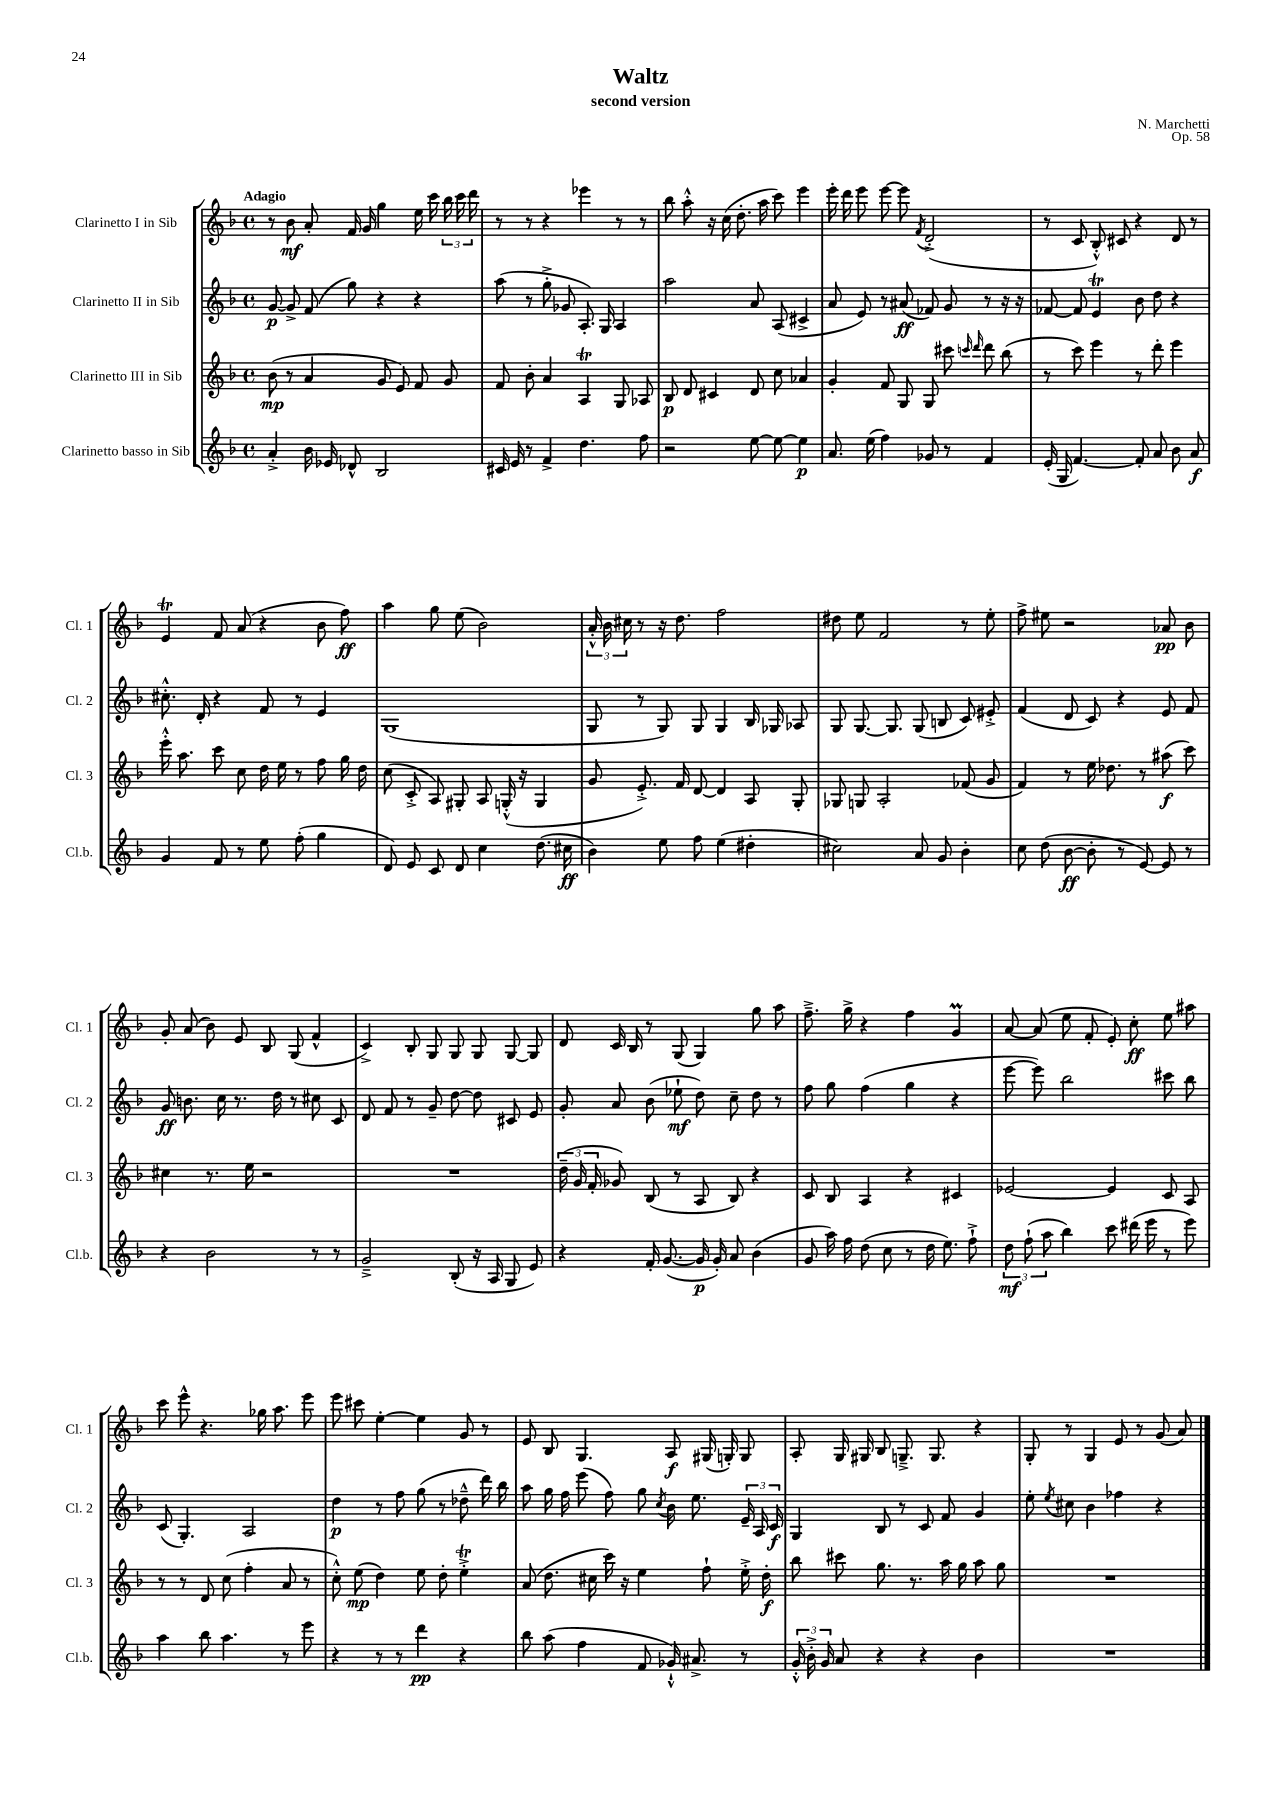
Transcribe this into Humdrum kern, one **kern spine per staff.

**kern	**kern	**kern	**kern
*staff4	*staff3	*staff2	*staff1
*clefG2	*clefG2	*clefG2	*clefG2
*k[b-]	*k[b-]	*k[b-]	*k[b-]
*M4/4	*M4/4	*M4/4	*M4/4
*met(c)	*met(c)	*met(c)	*met(c)
4a'^/	(8b-\	[8g/	8r
.	8r	8g^/]	8b-\
16b-\	4a/	(8f/	8a'/
16e-/	.	.	.
8d-^^/	.	8gg\)	16f/
.	.	.	16g/
2B-/	8g/	4r	4gg\
.	8e/)	.	.
.	8f/	4r	16ee\
.	.	.	16ccc\
.	8g/	.	24bb-\
.	.	.	24ccc\
.	.	.	24ddd\
=	=	=	=
16c#/	8f/	(8aa\	8r
16e/	.	.	.
8r	8b-'\	8r	8r
4f^/	4a/	8gg'^\	4r
.	.	8g-/	.
4.dd\	4A/	8.A'/)	4eee-\
.	.	16G/	.
.	8G/	4A/	8r
8ff\	8A-/	.	8r
=	=	=	=
2r	8B-/	2aa\	8bb-\
.	8d/	.	8aa'^^\
.	4c#/	.	16r
.	.	.	(16cc\
.	.	.	8.dd'\
[8ee\	8d/	8a/	.
.	.	.	16aa\
8ee\_	8cc\	(8A/	8ccc\)
4ee\]	4a-/	4c#^/	4eee\
=	=	=	=
8.a/	4g'/	8a/	16eee'\
.	.	.	16ddd\
.	.	8e/)	8eee\
(16ee\	.	.	.
4ff\)	8f/	8r	[8eee\
.	8G/	(8a#/	8eee\]
.	.	.	8qf/
8g-/	8G/	8f-/)	(2d'^/
8r	8ccc#\	8g/	.
.	16qqccc/	.	.
.	16qqddd/	.	.
4f/	8ddd\	8r	.
.	(8bb-\	16r	.
.	.	16r	.
=	=	=	=
(16e'/	8r	[8f-/	8r
16G/	.	.	.
[4.f/)	8ccc\)	8f-/]	8c/
.	4eee\	4e/	8B-'^^/)
.	.	.	8c#/
8f'/]	8r	8b-\	4r
8a/	8ddd'\	8dd\	.
8b-\	4eee\	4r	8d/
8a/	.	.	8r
=	=	=	=
4g/	16eee'^^\	8.cc#'^^\	4e/
.	8.aa\	.	.
.	.	16d'/	.
8f/	8ccc\	4r	8f/
8r	8cc\	.	(8a/
8ee\	16dd\	8f/	4r
.	16ee\	.	.
(8ff'\	8r	8r	.
4gg\	8ff\	4e/	8b-\
.	16gg\	.	8ff\)
.	16dd\	.	.
=	=	=	=
8d/)	(8cc\	(1G	4aa\
8e/	8c'^/	.	.
8c/	8A/)	.	8gg\
8d/	8G#'/	.	(8ee\
4cc\	8A/	.	2b-\)
.	(16G'^^/	.	.
.	16r	.	.
(8.dd\	4G/	.	.
16cc#\	.	.	.
=	=	=	=
4b-\)	8g/	8G/	24a'^^/
.	.	.	24b-\
.	.	.	24cc#\
.	8.e'^/)	8r	8r
8ee\	.	8G/)	16r
.	16f/	.	8.dd\
8ff\	[8d/	8G/	.
(4ee\	4d/]	4G/	2ff\
4dd#'\	8A/	16B-/	.
.	.	16G-/	.
.	8G'/	8A-/	.
=	=	=	=
2cc#\)	8G-/	8G/	8dd#\
.	8G/	[8.G/	8ee\
.	2A'/	.	2f/
.	.	8.G/]	.
8a/	.	(8G/	.
8g/	.	8B/	.
4b-'\	(8f-/	8c/)	8r
.	8g/	8e#'^/	8ee'\
=	=	=	=
8cc\	4f/)	(4f/	8ff^\
(8dd\	.	.	8ee#\
[8b-\	8r	8d/	2r
8b-'\]	16ee\	8c/)	.
.	8.dd-\	.	.
8r	.	4r	.
[8e/)	8r	.	.
8e/]	(8aa#\	8e/	8a-/
8r	8ccc\)	8f/	8b-\
=	=	=	=
4r	4cc#\	8g/	8g'/
.	.	8.b\	(8a/
2b-\	8.r	.	8b-\)
.	.	16cc\	.
.	.	8.r	8e/
.	16ee\	.	.
.	2r	.	8B-/
.	.	16dd\	.
.	.	8r	(8G/
8r	.	8cc#\	4f^^/
8r	.	8c/	.
=	=	=	=
2g~^/	1r	8d/	4c^/)
.	.	8f/	.
.	.	8r	8B-'/
.	.	8g~/	8G/
(8B-'/	.	[8dd\	8G/
16r	.	8dd\]	8G/
16A/	.	.	.
8G/	.	8c#/	[8G/
8e/)	.	8e/	8G/]
=	=	=	=
4r	(24dd~\	8g'/	8d/
.	24g/	.	.
.	24f'/	.	.
.	8g-/)	8a/	16c/
.	.	.	16B-/
16f'/	(8B-/	(8b-\	8r
([8.g/	.	.	.
.	8r	8ee-`\	(8G/
16g/]	8A/	8dd\)	4G/)
16g'/)	.	.	.
8a/	8B-/)	8cc~\	.
(4b-\	4r	8dd\	8gg\
.	.	8r	8aa\
=	=	=	=
8g/	8c/	8ff\	8.ff~^\
16aa\)	8B-/	8gg\	.
16ff\	.	.	16gg^\
(8dd\	4A/	(4ff\	4r
8cc\	.	.	.
8r	4r	4gg\	4ff\
16dd\	.	.	.
8.ee\)	.	.	.
.	4c#/	4r	4g/
8ff`^\	.	.	.
=	=	=	=
12dd\	[2e-/	[8eee\	[8a/
(12ff`\	.	.	.
.	.	8eee\])	(8a/]
12aa\	.	.	.
4bb-\)	.	2bb-\	8ee\
.	.	.	8f'/
8ccc\	4e-/]	.	8e'/)
(16ddd#\	.	.	8cc'\
16eee\	.	.	.
8r	8c/	8ccc#\	8ee\
8eee\)	8A/	8bb-\	8aa#\
=	=	=	=
4aa\	8r	(8c/	8ccc\
.	8r	4.G'/)	8eee^^\
8bb-\	8d/	.	4.r
4.aa\	(8cc\	.	.
.	4ff'\	2A/	.
.	.	.	16gg-\
.	.	.	8.aa\
8r	8a/	.	.
8eee\	8r	.	8eee\
=	=	=	=
4r	8cc'^^\)	4dd\	8eee\
.	(8ee\	.	8ccc#\
8r	4dd\)	8r	[4ee'\
8r	.	8ff\	.
4ddd\	8ee\	(8gg\	4ee\]
.	8dd'\	8r	.
4r	4ee'^\	8dd-~^^\	8g/
.	.	16ddd\)	8r
.	.	16bb-\	.
=	=	=	=
8bb-\	(8a/	8aa\	8e/
(8aa\	8.dd\	16gg\	8B-/
.	.	16ff\	.
4ff\	.	(8eee\	4.G/
.	16cc#\	.	.
.	16ccc\)	8ff\)	.
.	16r	.	.
8f/	4ee\	8gg\	.
.	.	8qcc/	.
16g-`^^/)	.	16b-\	8A/
8.a#^/	.	8.ee\	.
.	8ff`\	.	(16G#/
.	.	.	16G'/)
8r	16ee'^\	24e~/	8G/
.	.	24A/	.
.	16dd'\	.	.
.	.	24c/	.
=	=	=	=
24g'^^/	8bb-\	4G/	8A'/
24b-'^\	.	.	.
24g/	.	.	.
8a/	8ccc#\	.	16G/
.	.	.	16G#/
4r	8.gg\	8B-/	8B-/
.	.	8r	8.G~^/
.	8.r	.	.
4r	.	8c/	.
.	.	.	8.G/
.	16aa\	8f/	.
.	16gg\	.	.
4b-\	8aa\	4g/	4r
.	8gg\	.	.
=	=	=	=
1r	1r	8ee'\	8G'/
.	.	8qee/	.
.	.	8cc#\	8r
.	.	4b-\	4G/
.	.	4ff-\	8e/
.	.	.	8r
.	.	4r	(8g/
.	.	.	8a/)
==	==	==	==
*-	*-	*-	*-
